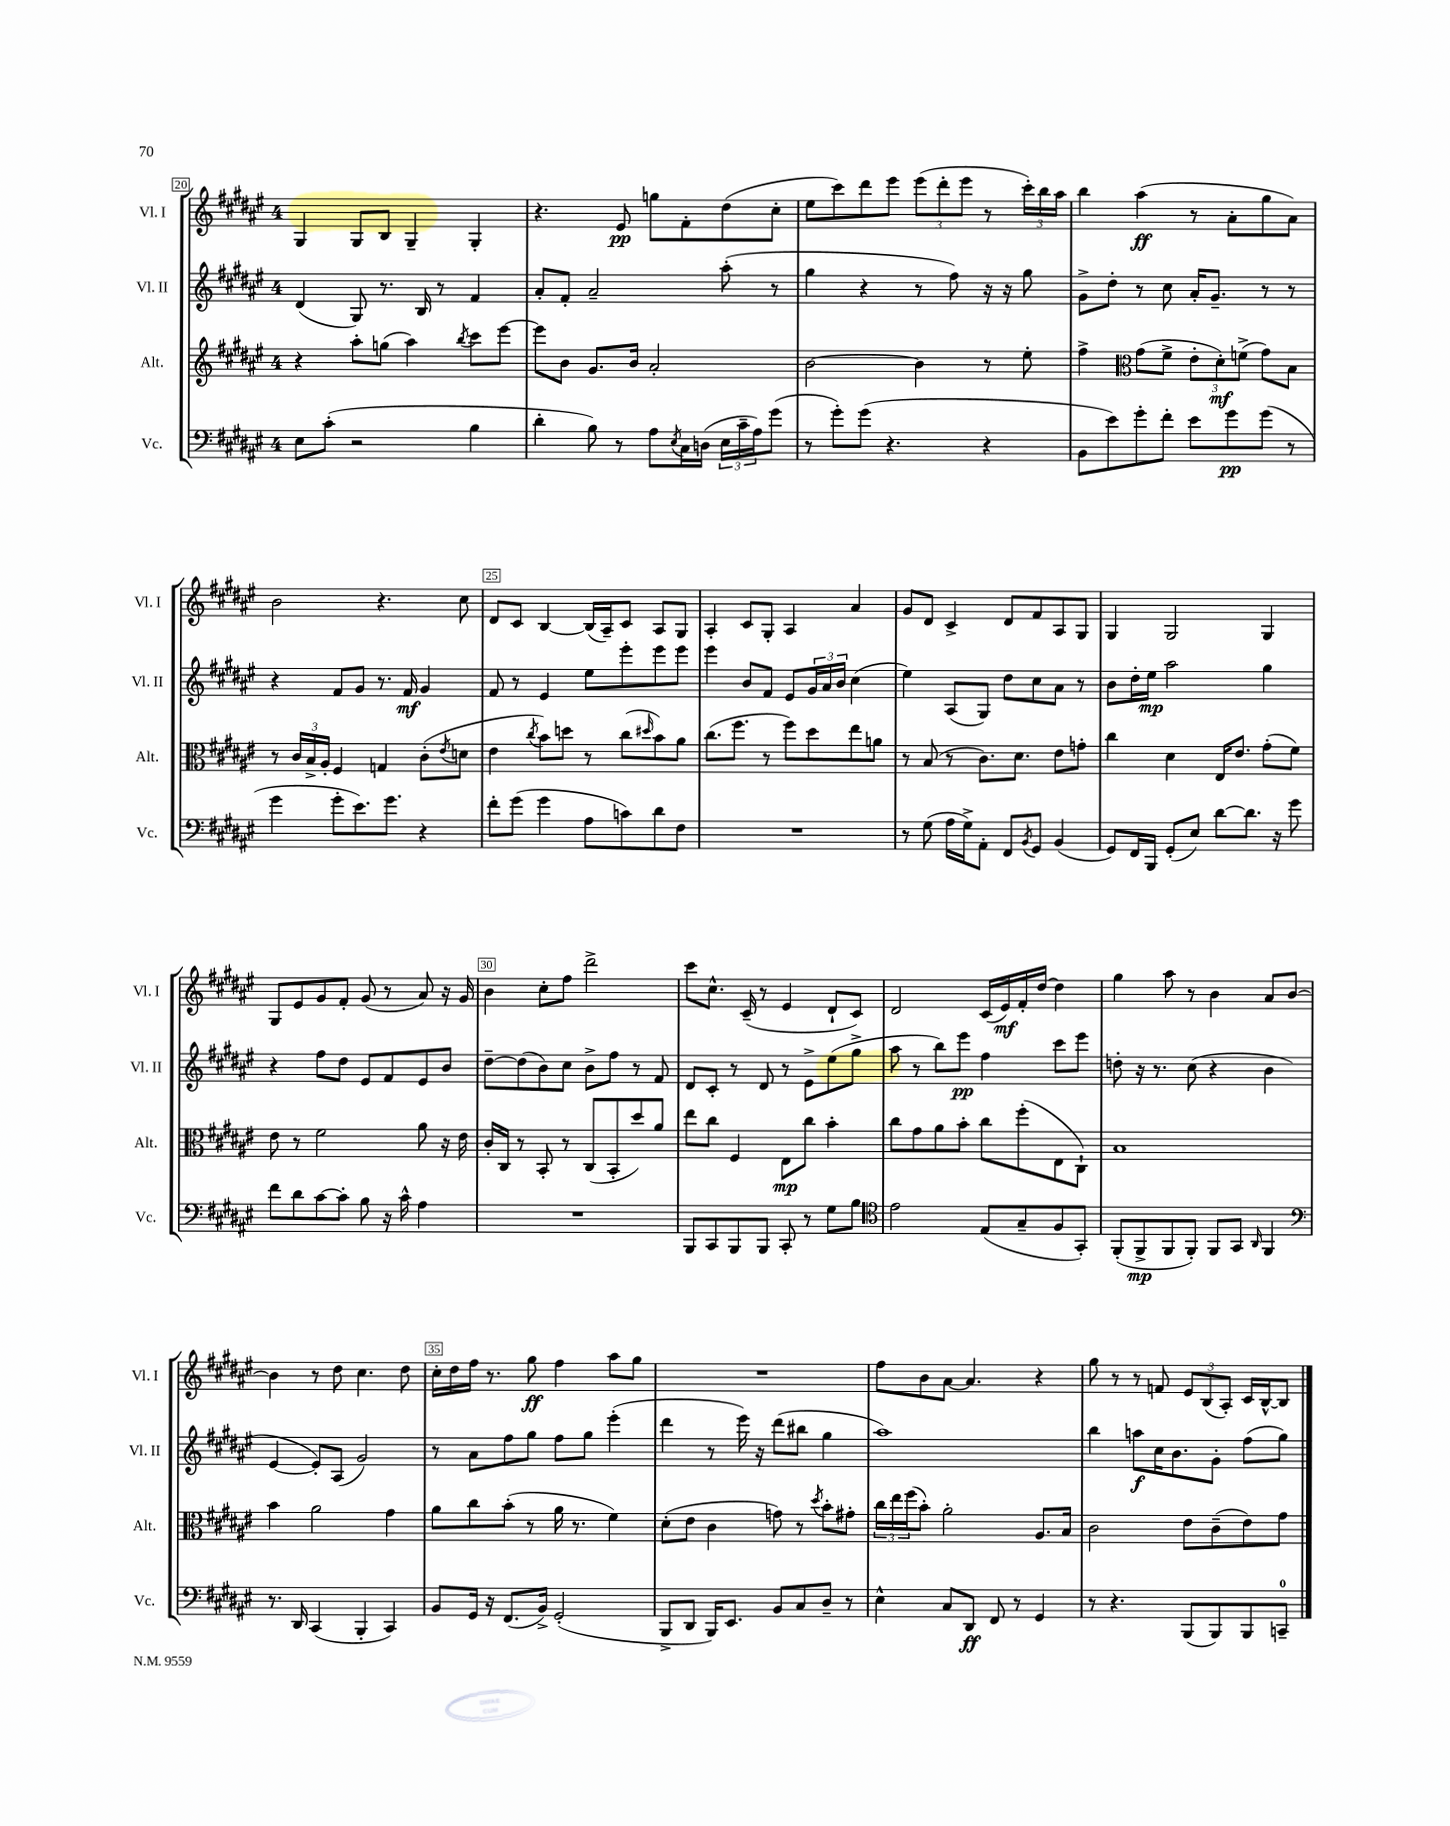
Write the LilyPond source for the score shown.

<<
\new StaffGroup <<
\new Staff = "s0" \with { instrumentName = "Vl. I" shortInstrumentName = "Vl. I" } {
    \clef treble \key fis \major \once \override Staff.TimeSignature.style = #'single-digit \time 4/4
    gis4 gis8 b8 gis4-- gis4-. |
    r4. eis'8\pp g''8 fis'8-. dis''8( cis''8-. |
    eis''8 cis'''8) dis'''8 eis'''8 \tuplet 3/2 { eis'''8( dis'''8-. eis'''8 } r8 \tuplet 3/2 { cis'''16-.) b''16 ais''16 } |
    b''4 ais''4\ff( r8 ais'8-. gis''8 ais'8) |
    b'2 r4. cis''8 |
    dis'8 cis'8 b4~ b16( ais16--) cis'8 ais8 gis8 |
    ais4-. cis'8 gis8-. ais4 ais'4 |
    gis'8 dis'8 cis'4-> dis'8 fis'8 ais8 gis8 |
    gis4 gis2 gis4 |
    gis8 eis'8 gis'8 fis'8-. gis'8( r8 ais'8) r16 gis'16 |
    b'4 cis''8-. fis''8 dis'''2-> |
    cis'''8 cis''8.-^ cis'16--( r8 eis'4 dis'8-! cis'8) |
    dis'2 cis'16( eis'16\mf) fis'16-. dis''16~ dis''4 |
    gis''4 ais''8 r8 b'4 ais'8 b'8~ |
    b'4 r8 dis''8 cis''4. dis''8 |
    cis''16-. dis''16 fis''16 r8. gis''8\ff fis''4 ais''8 gis''8 |
    R1 |
    fis''8 b'8 ais'8~ ais'4. r4 |
    gis''8 r8 r8 f'8 \tuplet 3/2 { eis'8 b8( ais8-.) } cis'16 b16~-^ b8 \bar "|." |
}
\new Staff = "s1" \with { instrumentName = "Vl. II" shortInstrumentName = "Vl. II" } {
    \clef treble \key fis \major \once \override Staff.TimeSignature.style = #'single-digit \time 4/4
    dis'4( gis8) r8. b16 r8 fis'4 |
    ais'8-. fis'8-. ais'2-- ais''8-.( r8 |
    gis''4 r4 r8 fis''8) r16 r16 gis''8 |
    gis'8-> dis''8-. r8 cis''8 ais'16-. gis'8.-- r8 r8 |
    r4 fis'8 gis'8 r8. fis'16\mf gis'4 |
    fis'8 r8 eis'4 eis''8 eis'''8-. eis'''8 eis'''8 |
    eis'''4 b'8 fis'8 eis'8 \tuplet 3/2 { gis'16 ais'16 b'16 } cis''4( |
    eis''4) ais8( gis8) dis''8 cis''8 ais'8 r8 |
    b'8 dis''16-. eis''16\mp ais''2 gis''4 |
    r4 fis''8 dis''8 eis'8 fis'8 eis'8 b'8 |
    dis''8~-- dis''8( b'8) cis''8 b'8-> fis''8 r8 fis'8 |
    dis'8 cis'8-. r8 dis'8 r8 eis'8-> eis''8( gis''8-> |
    ais''8 r8 b''8) eis'''8\pp fis''4 cis'''8 eis'''8 |
    d''8-. r16 r8. cis''8( r4 b'4 |
    eis'4~ eis'8-.) ais8( gis'2) |
    r8 ais'8 fis''8 gis''8 fis''8 gis''8 eis'''4-.( |
    dis'''4 r8 eis'''16) r16 dis'''8( bis''8 gis''4 |
    ais''1) |
    b''4 a''8\f cis''16 b'8. gis'8-. fis''8( gis''8) \bar "|." |
}
\new Staff = "s2" \with { instrumentName = "Alt." shortInstrumentName = "Alt." } {
    \clef treble \key fis \major \once \override Staff.TimeSignature.style = #'single-digit \time 4/4
    r4 ais''8-. g''8( ais''4) \acciaccatura { b''8 } cis'''8 eis'''8~ |
    eis'''8 b'8 gis'8. b'16 ais'2-. |
    b'2~ b'4 r8 eis''8-. |
    fis''4-> \clef alto gis'8( fis'8-> \tuplet 3/2 { eis'8-. dis'8-.\mf) f'8->( } gis'8) b8 |
    r8 \tuplet 3/2 { cis'16 b16-> ais16-. } fis4 g4 cis'8-.( \acciaccatura { eis'8 } d'8 |
    eis'4 \acciaccatura { cis''8 } b'8) d''8 r8 cis''8( \grace { dis''16 } b'8) ais'8 |
    cis''8.( fis''8. r8 fis''8) dis''8 eis''8 a'8 |
    r8 b8( r8 cis'8.) dis'8. eis'8 g'8-. |
    cis''4 dis'4 eis16 eis'8. gis'8-.( fis'8) |
    eis'8 r8 fis'2 ais'8 r16 eis'16 |
    cis'16-. cis16 r8 b,8-. r8 cis8( b,8-. dis''8) ais'8 |
    eis''8 cis''8 fis4 eis8\mp cis''8 b'4-. |
    cis''8 gis'8 ais'8 b'8-. cis''8 fis''8-.( eis8 cis8-!) |
    b1 |
    b'4 ais'2 gis'4 |
    ais'8 cis''8 b'8-.( r8 ais'16 r8. fis'4) |
    dis'8-.( eis'8 cis'4 g'8) r8 \acciaccatura { dis''8 } b'8-. gis'8-. |
    \tuplet 3/2 { cis''16 eis''16 fis''16( } b'8-.) ais'2-. ais8. b16 |
    cis'2 eis'8 cis'8--( eis'8) gis'8 \bar "|." |
}
\new Staff = "s3" \with { instrumentName = "Vc." shortInstrumentName = "Vc." } {
    \clef bass \key fis \major \once \override Staff.TimeSignature.style = #'single-digit \time 4/4
    eis8 cis'8-.( r2 b4 |
    dis'4-. b8) r8 ais8 \acciaccatura { eis8 } cis16 d16( \tuplet 3/2 { eis16 cis'16-- ais16) } gis'8( |
    r8 gis'8-.) gis'8( r4. r4 |
    b,8 eis'8) gis'8-. fis'8-. eis'8 gis'8\pp gis'8( r8 |
    gis'4 gis'8-. eis'8.) gis'8. r4 |
    fis'8-. gis'8( gis'4 ais8 c'8) dis'8 fis8 |
    R1 |
    r8 gis8( ais16 gis16->) ais,8-. fis,8 \acciaccatura { b,8 } gis,8 b,4( |
    gis,8) fis,16 b,,16 gis,8-.( eis8) dis'8~ dis'8. r16 gis'8 |
    fis'8 dis'8 cis'8~ cis'8-. b8 r16 cis'16-^ ais4 |
    R1 |
    b,,8 cis,8 b,,8 b,,8 cis,8-. r8 gis8 b8 |
    \clef tenor eis'2 eis8( gis8-- fis8 gis,8-.) |
    fis,8-.( fis,8->\mp fis,8 fis,8-.) fis,8 gis,8 \grace { ais,16 } fis,4 |
    \clef bass r8. dis,16 cis,4( b,,4-. cis,4) |
    b,8 gis,16 r16 fis,8.( b,16->) gis,2-.( |
    b,,8-> dis,8 b,,16) eis,8. b,8 cis8 dis8-- r8 |
    eis4-^ cis8 dis,8\ff fis,8 r8 gis,4 |
    r8 r4. b,,8( b,,8) b,,8 c,8-0-- \bar "|." |
}
>>
>>
\layout { \context { \Score currentBarNumber = #20 \override BarNumber.break-visibility = ##(#f #t #t) barNumberVisibility = #(every-nth-bar-number-visible 5) \override BarNumber.stencil = #(make-stencil-boxer 0.1 0.3 ly:text-interface::print) } }
